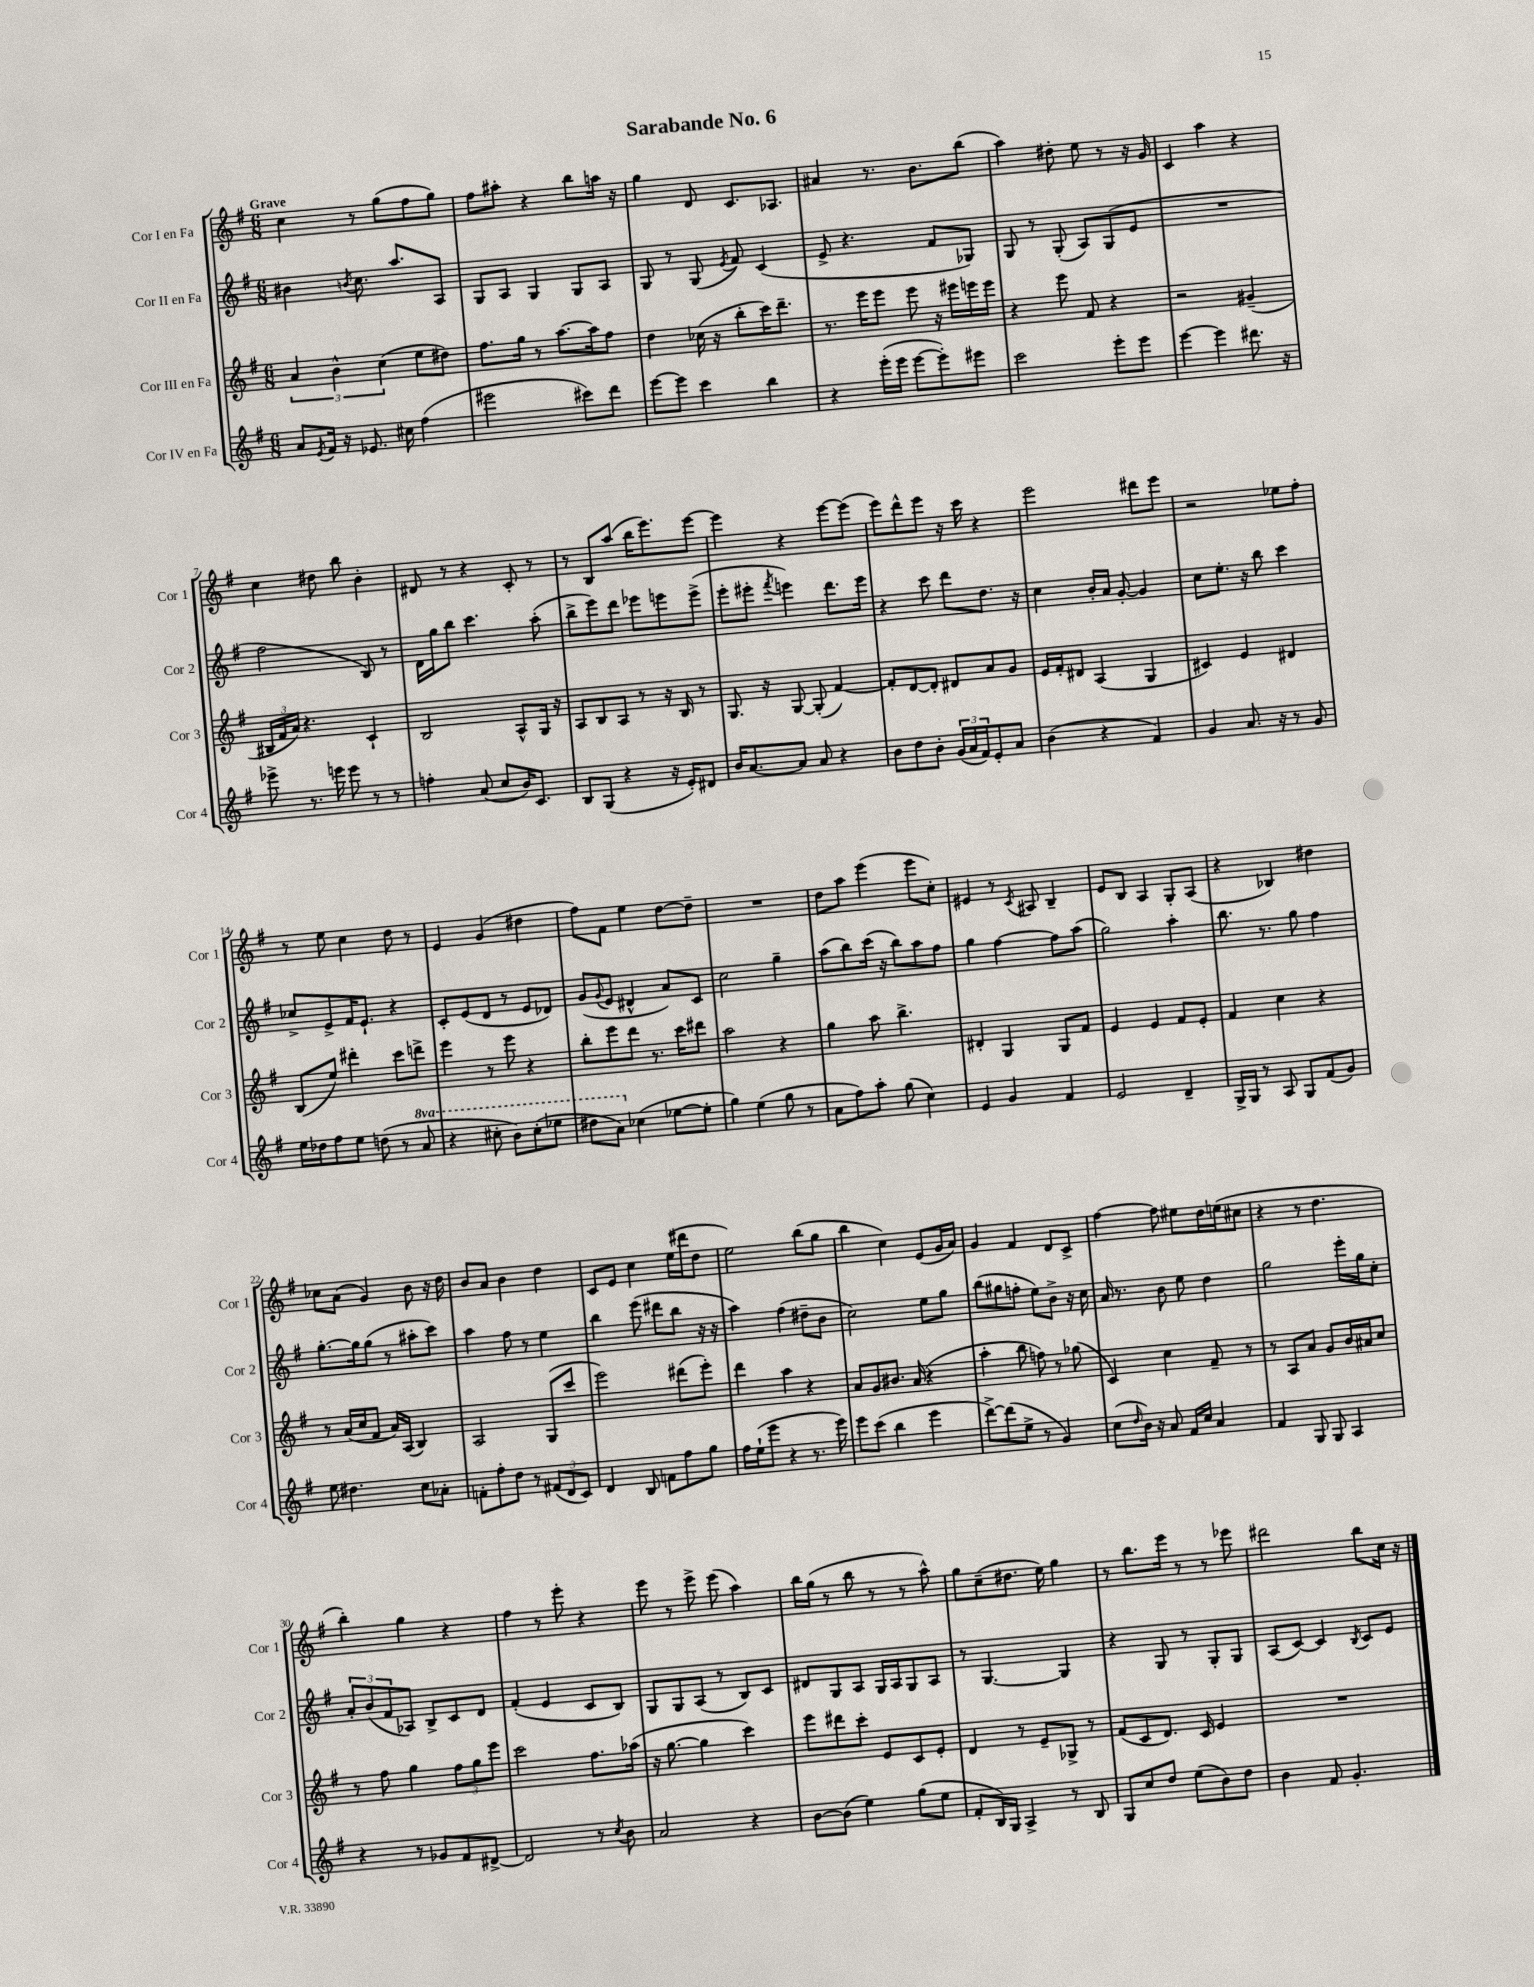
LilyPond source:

\header { title = "Sarabande No. 6" }
<<
\new StaffGroup <<
\new Staff = "s0" \with { instrumentName = "Cor I en Fa" shortInstrumentName = "Cor 1" } {
    \clef treble \key g \major \numericTimeSignature \time 6/8 \tempo "Grave"
    c''4 r8 g''8( fis''8 g''8) |
    fis''8 ais''8-. r4 b''8 a''16 r16 |
    g''4 d'8 c'8. aes8. |
    ais'4 r8. b'8. b''8( |
    a''4) dis''8-. e''8 r8 r16 g'16 |
    c'4 a''4 r4 |
    c''4 dis''8 b''8 b'4-. |
    dis'8 r8 r4 c'8-. r8 |
    r8 b8 a''8( b''16 e'''8.) e'''8~ |
    e'''4 r4 e'''8~ e'''8( |
    e'''8) d'''8-^ e'''8 r16 c'''16 r4 |
    e'''2 dis'''8 e'''8 |
    r2 ees''8 fis''8-. |
    r8 e''8 c''4 d''8 r8 |
    e'4 g'4( dis''4 |
    fis''8) fis'8 e''4 d''8~ d''8-- |
    R2. |
    d''8 a''8 e'''4( e'''8 c''8-.) |
    eis'4 r8 \acciaccatura { c'8 } ais8 b4-- |
    e'8 b8 a4 g8-. a8( |
    r4 bes4) dis''4 |
    ces''8 a'8( g'4) b'8 r16 d''16 |
    b'8 a'8 b'4 d''4 |
    c'8 e'8 c''4 e''16( dis'''16 d''8 |
    e''2) b''8( g''8 |
    b''4 c''4) e'8( g'16 a'16) |
    g'4 fis'4 d'8 c'8-> |
    fis''4~ fis''8 eis''8 d''16 e''16( cis''8 |
    r4 r8 d''4. |
    b''4-.) g''4 r4 |
    fis''4 r8 e'''8-. r4 |
    e'''8 r8 e'''8-> e'''8( a''4) |
    b''16 g''16( r8 b''8 r8 r8 a''8-^) |
    g''8 c''8--( dis''8. e''16) g''4 |
    r8 b''8. e'''16 r8 r8 ees'''8 |
    dis'''2 b''8 c''16 r16 \bar "|." |
}
\new Staff = "s1" \with { instrumentName = "Cor II en Fa" shortInstrumentName = "Cor 2" } {
    \clef treble \key g \major \numericTimeSignature \time 6/8
    bis'4 \acciaccatura { b'8 } c''8. a''8. a8 |
    g8 a8 g4 g8 a8 |
    g8 r8 g8( \acciaccatura { e'8 } fis'8) c'4( |
    e'8-> r4. fis'8 ges8) |
    g8 r8 g8-.( a8) g8( e'8 |
    R2. |
    fis''2 b8) r8 |
    d'16 g''16 b''8 c'''4. a''8-.( |
    b''8-> e'''8) d'''8 ees'''8 e'''8 e'''8->( |
    e'''8-. eis'''8-. \acciaccatura { fis'''8 } e'''4) d'''8. e'''16 |
    r4 c'''8 d'''8 d''8. r16 |
    c''4 b'16-. a'16 g'8~-. g'4 |
    c''8 e''8.-. r16 b''8 c'''4 |
    ces''8-> e'8-> fis'16 e'8.-! r4 |
    c'8-. e'8( d'8 r8 e'8 des'8) |
    g'8( \appoggiatura { g'8 } e'8 dis'4-^ a'8) c'8 |
    c''2 g''4-- |
    a''8( b''8) c'''16( r16 b''8) a''8 fis''8 |
    g''4 fis''4~ fis''8 a''8( |
    g''2) a''4-. |
    b''8. r8. g''8 fis''4 |
    g''8.~-. g''16 g''8( r8 ais''8-. c'''8) |
    a''4 fis''8 r8 e''4 |
    b''4 e'''8( dis'''8 b''8 r16 r16 |
    a''4) fis''4( dis''8-- b'8 |
    c''2) e''8 g''8 |
    b''8( gis''8 f''8-. e''8) b'8-> r16 c''16 |
    a'16 r8. b'8 e''8 d''4 |
    g''2 e'''16-. g''16 c''8-. |
    \tuplet 3/2 { a'8-. b'8( fis'8 } aes8) b8-> c'8 d'8 |
    fis'4-.( e'4 c'8 b8) |
    g8 g8 a8( r8 b8) c'8 |
    dis'8 g8 a8 g16 a16 g8 a8 |
    r8 g4.~ g4 |
    r4 g8 r8 g8-. g8 |
    a8( c'8~) c'4 \acciaccatura { b8 } c'8 e'8 \bar "|." |
}
\new Staff = "s2" \with { instrumentName = "Cor III en Fa" shortInstrumentName = "Cor 3" } {
    \clef treble \key g \major \numericTimeSignature \time 6/8
    \tuplet 3/2 { a'4 b'4-^ c''4( } e''8 dis''8) |
    fis''8. g''16 r8 a''8.~ a''16 fis''8 |
    d''4 ces''16( r16 b''8-. c'''16) d'''8.-- |
    r8. e'''16 e'''8 e'''8 r16 eis'''16 e'''16 e'''16 |
    r4 e'''8 fis'8 r4 |
    r2 gis'4--( |
    \tuplet 3/2 { bis16 fis'16 a'16) } r4. c'4-! |
    b2 a8-^ g16 r16 |
    a8 b8 a8 r8 r16 b16 r8 |
    g8. r16 g8~ g8-.( fis'4~) |
    fis'8-. d'8~ d'8-. dis'8 a'8 g'8 |
    e'16 fis'16-. dis'8 a4( g4 |
    cis'4) e'4 dis'4 |
    b8( e''8) dis'''4-. c'''8 d'''8-> |
    e'''4 r8 e'''8 r4 |
    b''8-. e'''8 d'''8 r8. c'''16 dis'''8 |
    a''2 r4 |
    g''4 a''8 b''4.-> |
    dis'4-. g4 g8 fis'8 |
    e'4 e'4 fis'8 e'8-. |
    fis'4 c''4 r4 |
    r8 a'16( c''16 fis'8 a'16) a16( b4) |
    a2 g8( c'''8 |
    e'''2) dis'''8( e'''8-.) |
    d'''4 a''4 r4 |
    a'8 g'8 bis'8. a'16( r4 |
    a''4-. b''8 f''8) r8 ges''8( |
    c'4) c''4 fis'8-- r8 |
    r8 a8 a'8 g'8 b'16 ais'16 c''8 |
    r8 fis''8 g''4 \tuplet 3/2 { fis''8 g''8 e'''8 } |
    c'''2 fis''8. aes''16( |
    r16 g''8.~ g''4 c'''4) |
    e'''8 dis'''8 c'''8-. e'8 c'8 e'8-. |
    d'4 r8 e'8-- ges8-> r8 |
    fis'8( c'8 d'8.) c'16 e'4 |
    R2. \bar "|." |
}
\new Staff = "s3" \with { instrumentName = "Cor IV en Fa" shortInstrumentName = "Cor 4" } {
    \clef treble \key g \major \numericTimeSignature \time 6/8 \set Staff.ottavationMarkups = #ottavation-simple-ordinals
    a'8 \acciaccatura { e'8 } fis'16 r16 ees'8. cis''16 fis''4( |
    eis'''2 cis'''8) d'''8 |
    e'''8~ e'''8 c'''4 b''4 |
    r4 e'''16-.( e'''16 e'''8~ e'''8-.) eis'''8 |
    c'''2 e'''8-. e'''8 |
    e'''4~ e'''4 dis'''8. r16 |
    ees'''8-> r8. e'''16 e'''8 r8 r8 |
    f''4-. a'8( c''8 b'16) c'8. |
    b8 g8( r4 r16 e'16-.) dis'8 |
    b'16 a'8.~ a'8 a'8 r4 |
    b'8 d''8 b'8-. \tuplet 3/2 { g'16( a'16 fis'16) } e'8-. a'8 |
    b'4( r4 fis'4) |
    g'4 a'8. r16 r8 g'8 |
    e''16 des''16 fis''8 e''8 d''8( r8 \ottava #1 a''8 |
    r4 cis'''8-. b''8) cis'''8-.( ees'''8 |
    dis'''8 a''8) \ottava #0 ces''4( ees''8~ ees''8-. |
    g''4) e''4( g''8 r8 |
    a'8 fis''8) a''8-. g''8( c''4) |
    e'4 g'4 fis'4 |
    e'2 d'4-- |
    g16-> g16 r8 a8 g8 fis'8( g'8) |
    e''8 dis''4. c''8 aes'8-. |
    f'8-. fis''8-. d''8 r8 \tuplet 3/2 { fis'8( d'8 c'8) } |
    d'4 b8 f'8 fis''8 g''8 |
    fis''16 e''16-!( e'''8 r4 r8. e'''16) |
    e'''8 c'''8( b''4 e'''4 |
    d'''8~->) d'''8( e''8-> r8 g'4) |
    c''8( \grace { d''16 } b'16) r16 a'8 fis'16 c''16 a'4 |
    fis'4 g8 g8 a4 |
    r4 r8 ges'8 fis'8 dis'8~-> |
    dis'2 r8 \acciaccatura { c''8 } b'8 |
    a'2 r4 |
    b'8~ b'8( e''4) g''8( e''8 |
    fis'8-. b16) g16 a4-> r8 b8 |
    g8 c''8 d''8 e''8( b'8) d''8 |
    b'4 fis'8 g'4.-. \bar "|." |
}
>>
>>
